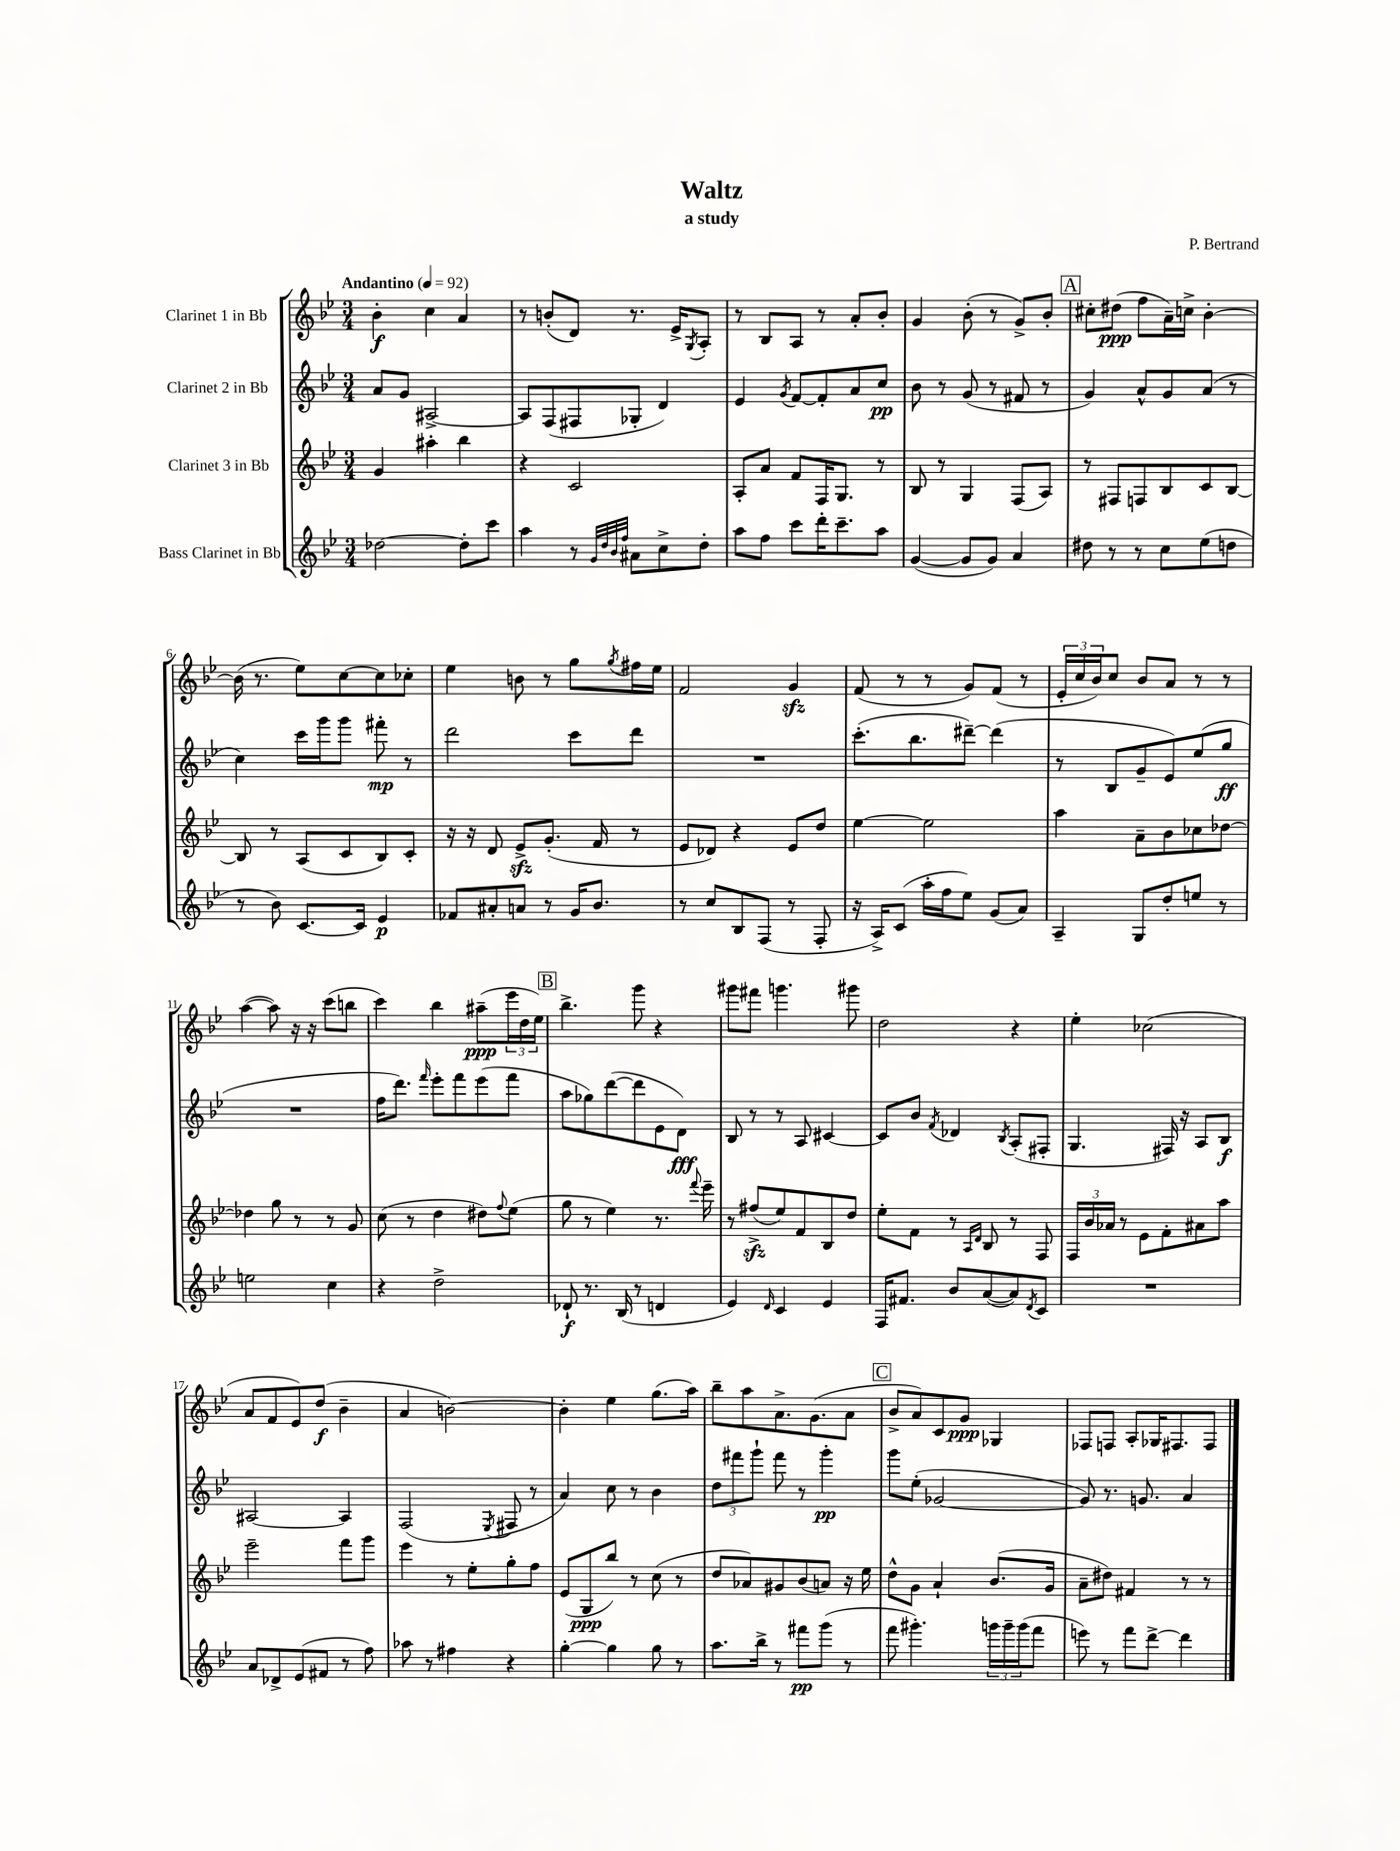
\header { title = "Waltz" composer = "P. Bertrand" subtitle = "a study" }
<<
\new StaffGroup <<
\new Staff = "s0" \with { instrumentName = "Clarinet 1 in Bb" } {
    \clef treble \key bes \major \numericTimeSignature \time 3/4 \tempo "Andantino" 4 = 92
    bes'4-.\f c''4 a'4 |
    r8 b'8-.( d'8) r8. ees'16-> \acciaccatura { g8 } a8-. |
    r8 bes8 a8 r8 a'8-. bes'8-. |
    g'4 bes'8-.( r8 g'8->) bes'8-. |
    \mark \markup { \box "A" } cis''8-. dis''8\ppp( f''8 a'16--) c''16-> bes'4~-. |
    bes'16( r8. ees''8) c''8~ c''8 ces''8-. |
    ees''4 b'8 r8 g''8 \acciaccatura { g''8 } fis''16 ees''16 |
    f'2 g'4\sfz |
    f'8( r8 r8 g'8) f'8( r8 |
    \tuplet 3/2 { ees'16-. c''16 bes'16) } c''8 bes'8 a'8 r8 r8 |
    a''4~( a''8) r16 r16 c'''8( b''8 |
    c'''4) bes''4 ais''8--\ppp( \tuplet 3/2 { ees'''16 d''16 ees''16) } |
    \mark \markup { \box "B" } bes''4.-> g'''8 r4 |
    gis'''8 fis'''8 g'''4. gis'''8 |
    d''2 r4 |
    ees''4-. ces''2( |
    a'8 f'8 ees'8) d''8\f( bes'4-- |
    a'4 b'2~) |
    b'4-. ees''4 g''8.( a''16) |
    bes''8-- a''8 a'8.-> g'8.( a'8 |
    \mark \markup { \box "C" } bes'8-> a'8) c'8 g'8\ppp ges4 |
    fes8 f8 a8-. ges16 fis8. fis8 \bar "|." |
}
\new Staff = "s1" \with { instrumentName = "Clarinet 2 in Bb" } {
    \clef treble \key bes \major \numericTimeSignature \time 3/4
    a'8 g'8 ais2~-> |
    ais8 f8( fis8 ges8-. d'4) |
    ees'4 \acciaccatura { g'8 } f'8~ f'8-. a'8 c''8\pp |
    bes'8 r8 g'8( r8 fis'8 r8 |
    \mark \markup { \box "A" } g'4) a'8-^ g'8 a'8( r8 |
    c''4) c'''16 g'''16 g'''8 fis'''8-.\mp r8 |
    d'''2 c'''8 d'''8 |
    R2. |
    c'''8.-.( bes''8. dis'''8~--) dis'''4( |
    r8 bes8 g'8-- ees'8) ees''8( g''8\ff |
    R2. |
    f''16 d'''8.) \grace { f'''16 } ees'''8-. f'''8 ees'''8( f'''8 |
    \mark \markup { \box "B" } a''8 ges''8) d'''8~( d'''8 ees'8 d'8\fff) |
    bes8 r8 r8 a8 cis'4~ |
    cis'8 bes'8 \acciaccatura { f'8 } des'4 \acciaccatura { bes8 } a8-.( fis8-. |
    g4. fis16) r16 a8 bes8\f |
    ais2~ ais4 |
    f2( \acciaccatura { ees8 } fis8 r8 |
    a'4) c''8 r8 bes'4 |
    \tuplet 3/2 { d''8 fis'''8 g'''8-! } fis'''8 r8 g'''4-.\pp |
    \mark \markup { \box "C" } g'''8 ees''8-.( ges'2~ |
    ges'8) r8. g'8. a'4 \bar "|." |
}
\new Staff = "s2" \with { instrumentName = "Clarinet 3 in Bb" } {
    \clef treble \key bes \major \numericTimeSignature \time 3/4
    g'4 ais''4-. bes''4 |
    r4 c'2 |
    a8-. a'8 f'8 f16 g8. r8 |
    bes8 r8 g4 f8( a8) |
    \mark \markup { \box "A" } r8 fis8 f8 bes8 c'8 bes8~ |
    bes8 r8 a8( c'8 bes8) c'8-. |
    r16 r16 d'8 ees'8->\sfz g'8.-.( f'16 r8 |
    ees'8 des'8) r4 ees'8 d''8 |
    ees''4~ ees''2 |
    a''4 a'8-- bes'8 ces''8 des''8~ |
    des''4 g''8 r8 r8 g'8 |
    c''8( r8 d''4 dis''8) \appoggiatura { f''8 } ees''8( |
    \mark \markup { \box "B" } g''8 r8 ees''4) r8. \appoggiatura { f'''8 } ees'''16-- |
    r8 fis''8->\sfz( ees''8) f'8 bes8 d''8 |
    ees''8-. f'8 r8 \grace { a16 d'16 } bes8 r8 f8 |
    \tuplet 3/2 { f16 bes'16 aes'16 } r8 ees'8 f'8-. ais'8 a''8 |
    ees'''2-- f'''8 g'''8 |
    ees'''4 r8 ees''8-. g''8-. f''8 |
    ees'8( g8\ppp bes''8) r8 c''8( r8 |
    d''8 aes'8) gis'8 bes'8( a'8) r16 ees''16 |
    \mark \markup { \box "C" } d''8-^ g'8 a'4-! bes'8.( g'16 |
    a'8-- dis''8) fis'4 r8 r8 \bar "|." |
}
\new Staff = "s3" \with { instrumentName = "Bass Clarinet in Bb" } {
    \clef treble \key bes \major \numericTimeSignature \time 3/4
    des''2~ des''8-. c'''8 |
    a''4 r8 \grace { g'32 d''32 bes'32 f''32 } ais'8 c''8-> d''8-. |
    a''8 f''8 c'''8 d'''16-. c'''8.-- a''8 |
    g'4~( g'8 g'8) a'4 |
    \mark \markup { \box "A" } dis''8 r8 r8 c''8 ees''8( d''8 |
    r8 bes'8) c'8.~ c'16 ees'4\p |
    fes'8 ais'8-. a'8 r8 g'16 bes'8. |
    r8 c''8 bes8 f8( r8 f8-. |
    r16 a16->) c'8( a''16-. f''16 ees''8) g'8( a'8) |
    a4-- g8 d''8-. e''8 r8 |
    e''2 c''4 |
    r4 d''2-> |
    \mark \markup { \box "B" } des'8-!\f r8. bes16( r8 d'4 |
    ees'4) \grace { d'16 } c'4 ees'4 |
    f16 fis'8. bes'8 a'8~( a'8) \acciaccatura { d'8 } c'8 |
    R2. |
    a'8 des'8-> ees'8( fis'8 r8 f''8) |
    aes''8 r8 fis''4 r4 |
    g''4~-. g''4 g''8 r8 |
    a''8. bes''16-> r8 fis'''8\pp g'''8( r8 |
    \mark \markup { \box "C" } f'''8 gis'''4.-.) \tuplet 3/2 { g'''16 g'''16-- g'''16( } f'''8 |
    e'''8) r8 f'''8 d'''8~-> d'''4 \bar "|." |
}
>>
>>
